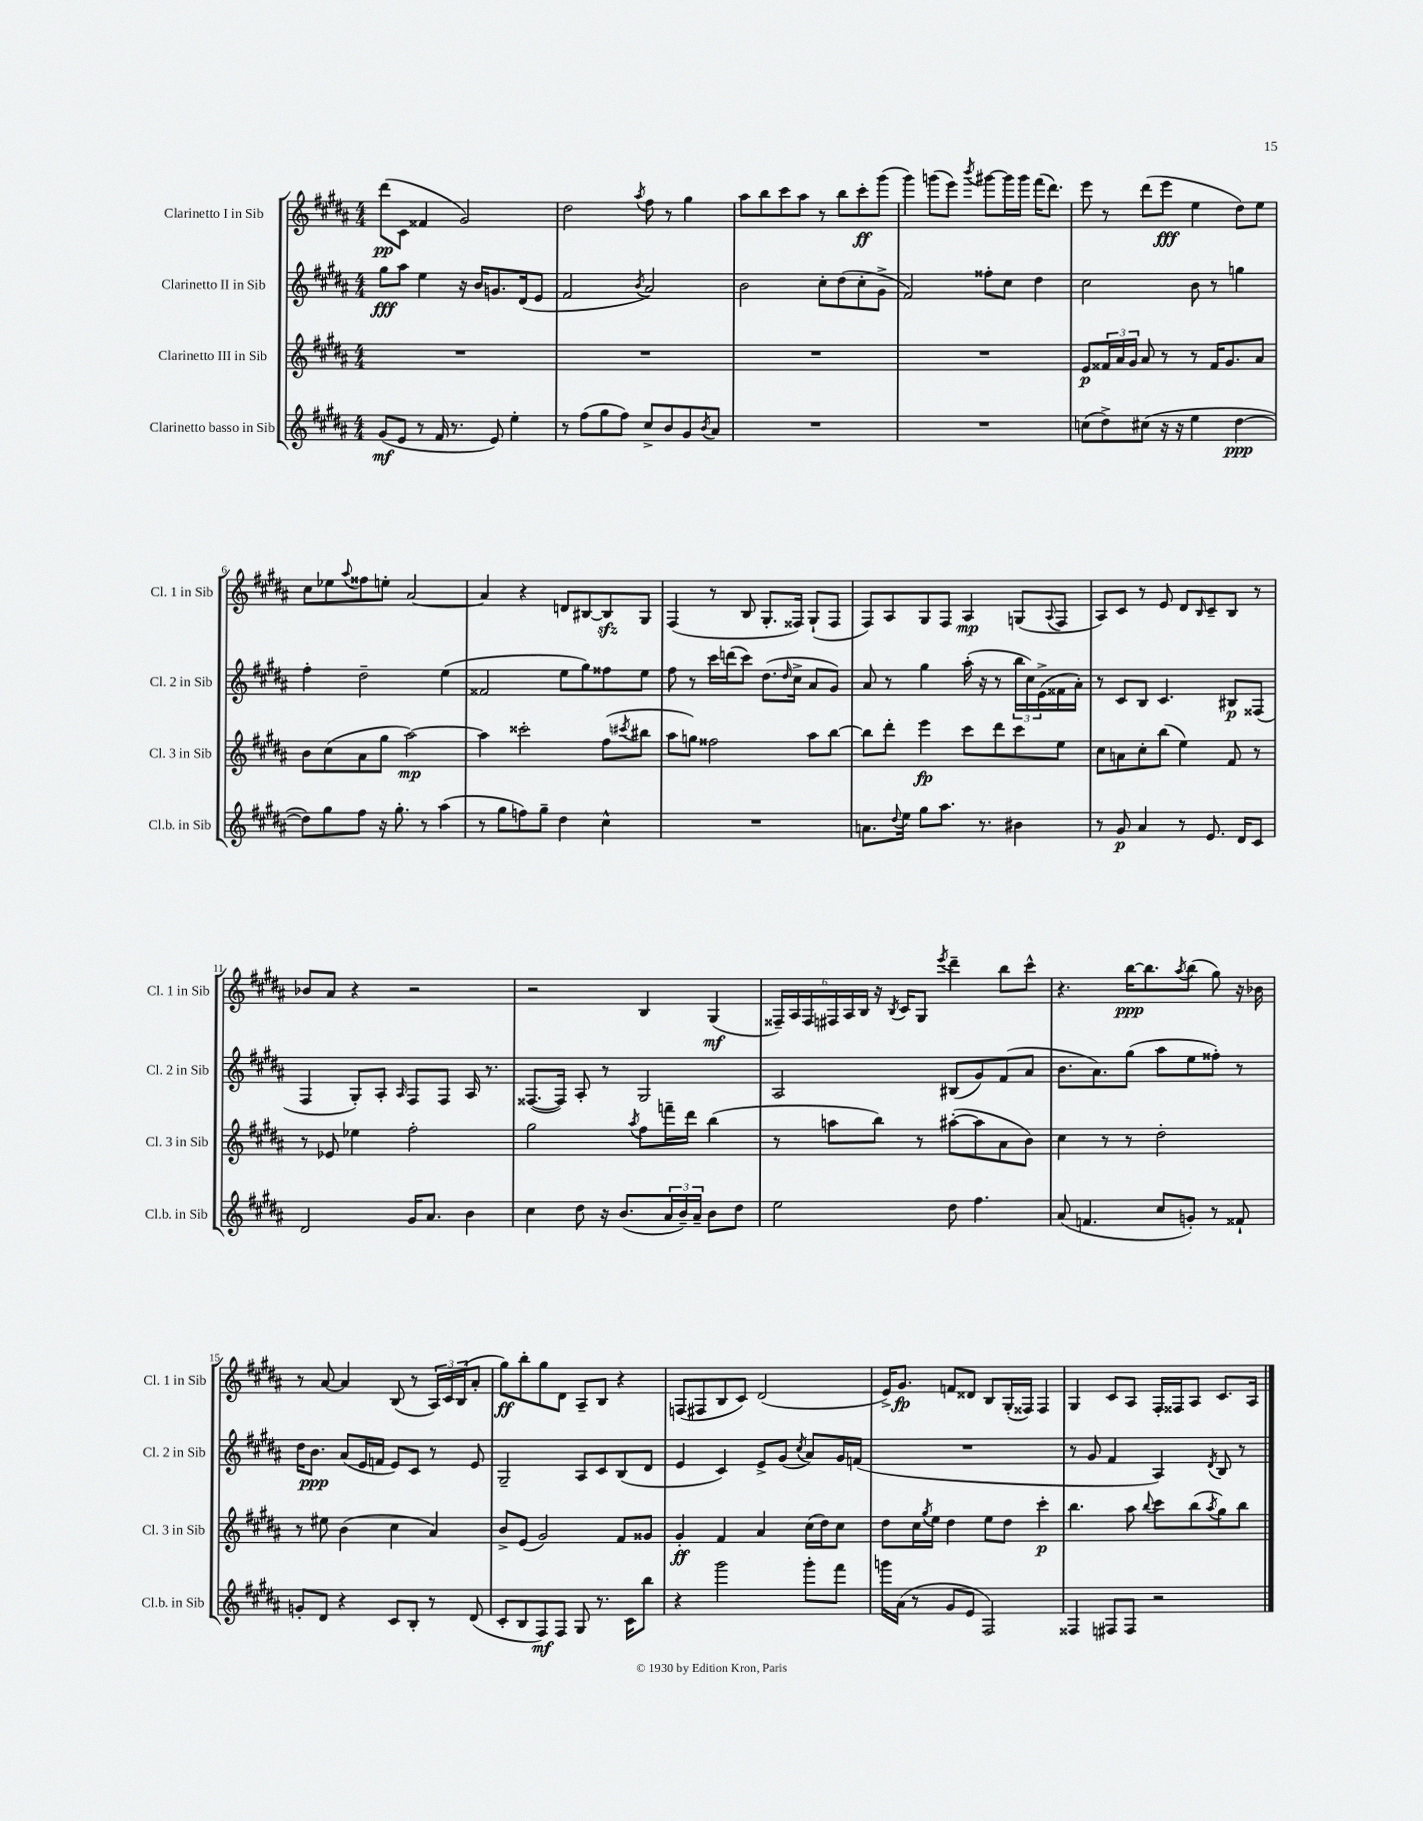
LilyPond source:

<<
\new StaffGroup <<
\new Staff = "s0" \with { instrumentName = "Clarinetto I in Sib" shortInstrumentName = "Cl. 1 in Sib" } {
    \clef treble \key b \major \numericTimeSignature \time 4/4
    dis'''8\pp( cis'8 fisis'4 gis'2) |
    dis''2 \acciaccatura { ais''8 } fis''8 r8 gis''4 |
    ais''8 b''8 cis'''8 ais''8 r8 b''8 cis'''8-.\ff gis'''8( |
    gis'''4) g'''8( e'''8) \acciaccatura { b'''8 } gis'''8~ gis'''16 gis'''16 fis'''16( dis'''8.) |
    e'''8 r8 dis'''8( e'''8\fff e''4 dis''8) e''8 |
    cis''8 ees''8 \appoggiatura { ais''8 } fisis''8 e''8-. ais'2~ |
    ais'4 r4 d'8 bis8~ bis8\sfz gis8 |
    fis4( r8 b8 gis8.-. fisis16) gis8-!( fisis8 |
    fis8) ais8 gis8 fis8 ais4\mp g8( \appoggiatura { ais8 } fis8 |
    ais8) cis'8 r8 e'8 dis'8 \grace { b16 } cis'8-- b8 r8 |
    bes'8 ais'8 r4 r2 |
    r2 b4 gis4\mf( |
    \tuplet 6/4 { fisis16--) ais16 fisis16 fis16 ais16 b16 } r16 \acciaccatura { b8 } cis'16 gis8 \acciaccatura { e'''8 } dis'''4-- b''8 cis'''8-^ |
    r4. b''16~\ppp b''8. \acciaccatura { ais''8 } b''8( gis''8) r16 bes'16 |
    r8 ais'8~ ais'4 b8( r8 \tuplet 3/2 { ais16) cis'16 b16( } ais'8-. |
    gis''8\ff) b''8-. gis''8 dis'8 ais8-- b8 r4 |
    f8( fis8 b8 cis'8) dis'2( |
    e'16->) gis'8.\fp f'8 disis'8 b8 gis16-.( fisis16) fisis4 |
    gis4 cis'8 ais8 fis16-. fisis16 ais8 cis'8. ais16 \bar "|." |
}
\new Staff = "s1" \with { instrumentName = "Clarinetto II in Sib" shortInstrumentName = "Cl. 2 in Sib" } {
    \clef treble \key b \major \numericTimeSignature \time 4/4
    gis''8\fff ais''8 e''4 r16 b'16 g'8. dis'16( e'8 |
    fis'2 \acciaccatura { b'8 } ais'2) |
    b'2 cis''8-. dis''8( cis''8-. gis'8-> |
    fis'2) fisis''8-. cis''8 dis''4 |
    cis''2 b'8 r8 g''4 |
    fis''4-. dis''2-- e''4( |
    fisis'2 e''8 gis''8) fisis''8 e''8 |
    fis''8 r8 cis'''16 d'''16( cis'''8) dis''8.( \grace { dis''16 } cis''16-> ais'8 gis'8) |
    ais'8 r8 gis''4 ais''16-.( r16 r8 \tuplet 3/2 { b''16 cis''16) e'16->( } fisis'16 ais'16-.) |
    r8 cis'8 b8 cis'4. bis8\p fisis8( |
    fis4 gis8-.) ais8-. \grace { ais16 } fis8 fis8 ais16 r8. |
    fisis8.~( fisis16) ais8-. r8 gis2 |
    ais2 bis8( gis'8) fis'8( ais'8 |
    b'8. ais'8.) gis''8( ais''8 e''8 fisis''8-.) r8 |
    dis''16 b'8.\ppp ais'8( e'16 f'16 e'8) cis'8 r8 e'8 |
    gis2-- ais8 cis'8 b8( dis'8 |
    e'4 cis'4) e'8-> gis'8( \acciaccatura { cis''8 } ais'8) gis'16 f'16( |
    R1 |
    r8 gis'8 fis'4 ais4) \acciaccatura { dis'8 } b8 r8 \bar "|." |
}
\new Staff = "s2" \with { instrumentName = "Clarinetto III in Sib" shortInstrumentName = "Cl. 3 in Sib" } {
    \clef treble \key b \major \numericTimeSignature \time 4/4
    R1 |
    R1 |
    R1 |
    R1 |
    e'8\p \tuplet 3/2 { fisis'16 ais'16 gis'16 } ais'8 r8 r8 fisis'16 gis'8. ais'8 |
    b'8 cis''8( ais'8 gis''8 ais''2~\mp) |
    ais''4 cisis'''2-. fis''8( \acciaccatura { cis'''8 } bis''8 |
    ais''8 g''8) fisis''2 ais''8 b''8~ |
    b''8 dis'''8-. e'''4\fp cis'''8 dis'''8 cis'''8 e''8 |
    cis''8 a'8 cis''8-. b''8( e''4) fis'8 r8 |
    r8 ees'8 ees''4 fis''2-. |
    gis''2 \acciaccatura { ais''8 } fis''8 f'''16-- dis'''16 b''4( |
    r8 a''8 b''8) r8 ais''8~-.( ais''8 ais'8 b'8) |
    cis''4 r8 r8 dis''2-. |
    r8 eis''8 b'4( cis''4 ais'4) |
    b'8-> e'8( gis'2) fis'8 gisis'8 |
    gis'4-.\ff fis'4 ais'4 cis''16( dis''16) cis''8 |
    dis''8 cis''16 \acciaccatura { gis''8 } e''16 dis''4 e''8 dis''8 cis'''4-.\p |
    b''4. ais''8 \appoggiatura { b''8 } cis'''8 b''8( \acciaccatura { ais''8 } gis''8) b''8 \bar "|." |
}
\new Staff = "s3" \with { instrumentName = "Clarinetto basso in Sib" shortInstrumentName = "Cl.b. in Sib" } {
    \clef treble \key b \major \numericTimeSignature \time 4/4
    gis'8\mf( e'8 r8 fis'16 r8. e'8) e''4-. |
    r8 fis''8( gis''8 fis''8) cis''8-> b'8 gis'8 \acciaccatura { b'8 } ais'8 |
    R1 |
    R1 |
    c''8( dis''8->) cis''8( r16 r16 e''4 dis''4~\ppp |
    dis''8) gis''8 fis''8 r16 gis''8.-. r8 ais''4( |
    r8 gis''8 f''8) gis''8-- dis''4 cis''4-^ |
    R1 |
    a'8. \appoggiatura { dis''8 } e''16 gis''8 ais''8. r8. bis'4 |
    r8 gis'8\p ais'4 r8 e'8. dis'16 cis'8 |
    dis'2 gis'16 ais'8. b'4 |
    cis''4 dis''8 r16 b'8.( \tuplet 3/2 { ais'16 b'16--) ais'16-- } b'8 dis''8 |
    e''2 dis''8 fis''4. |
    ais'8( f'4. cis''8 g'8-.) r8 fisis'8-! |
    g'8-. dis'8 r4 cis'8 b8-. r8 dis'8( |
    cis'8-. b8 fis8\mf) fis8 gis8 r8. cis'16 b''8 |
    r4 gis'''2 gis'''8-. fis'''8 |
    g'''16 ais'16( r8 gis'8 e'8 fis2) |
    fisis4 fis8 fis8 r2 \bar "|." |
}
>>
>>
